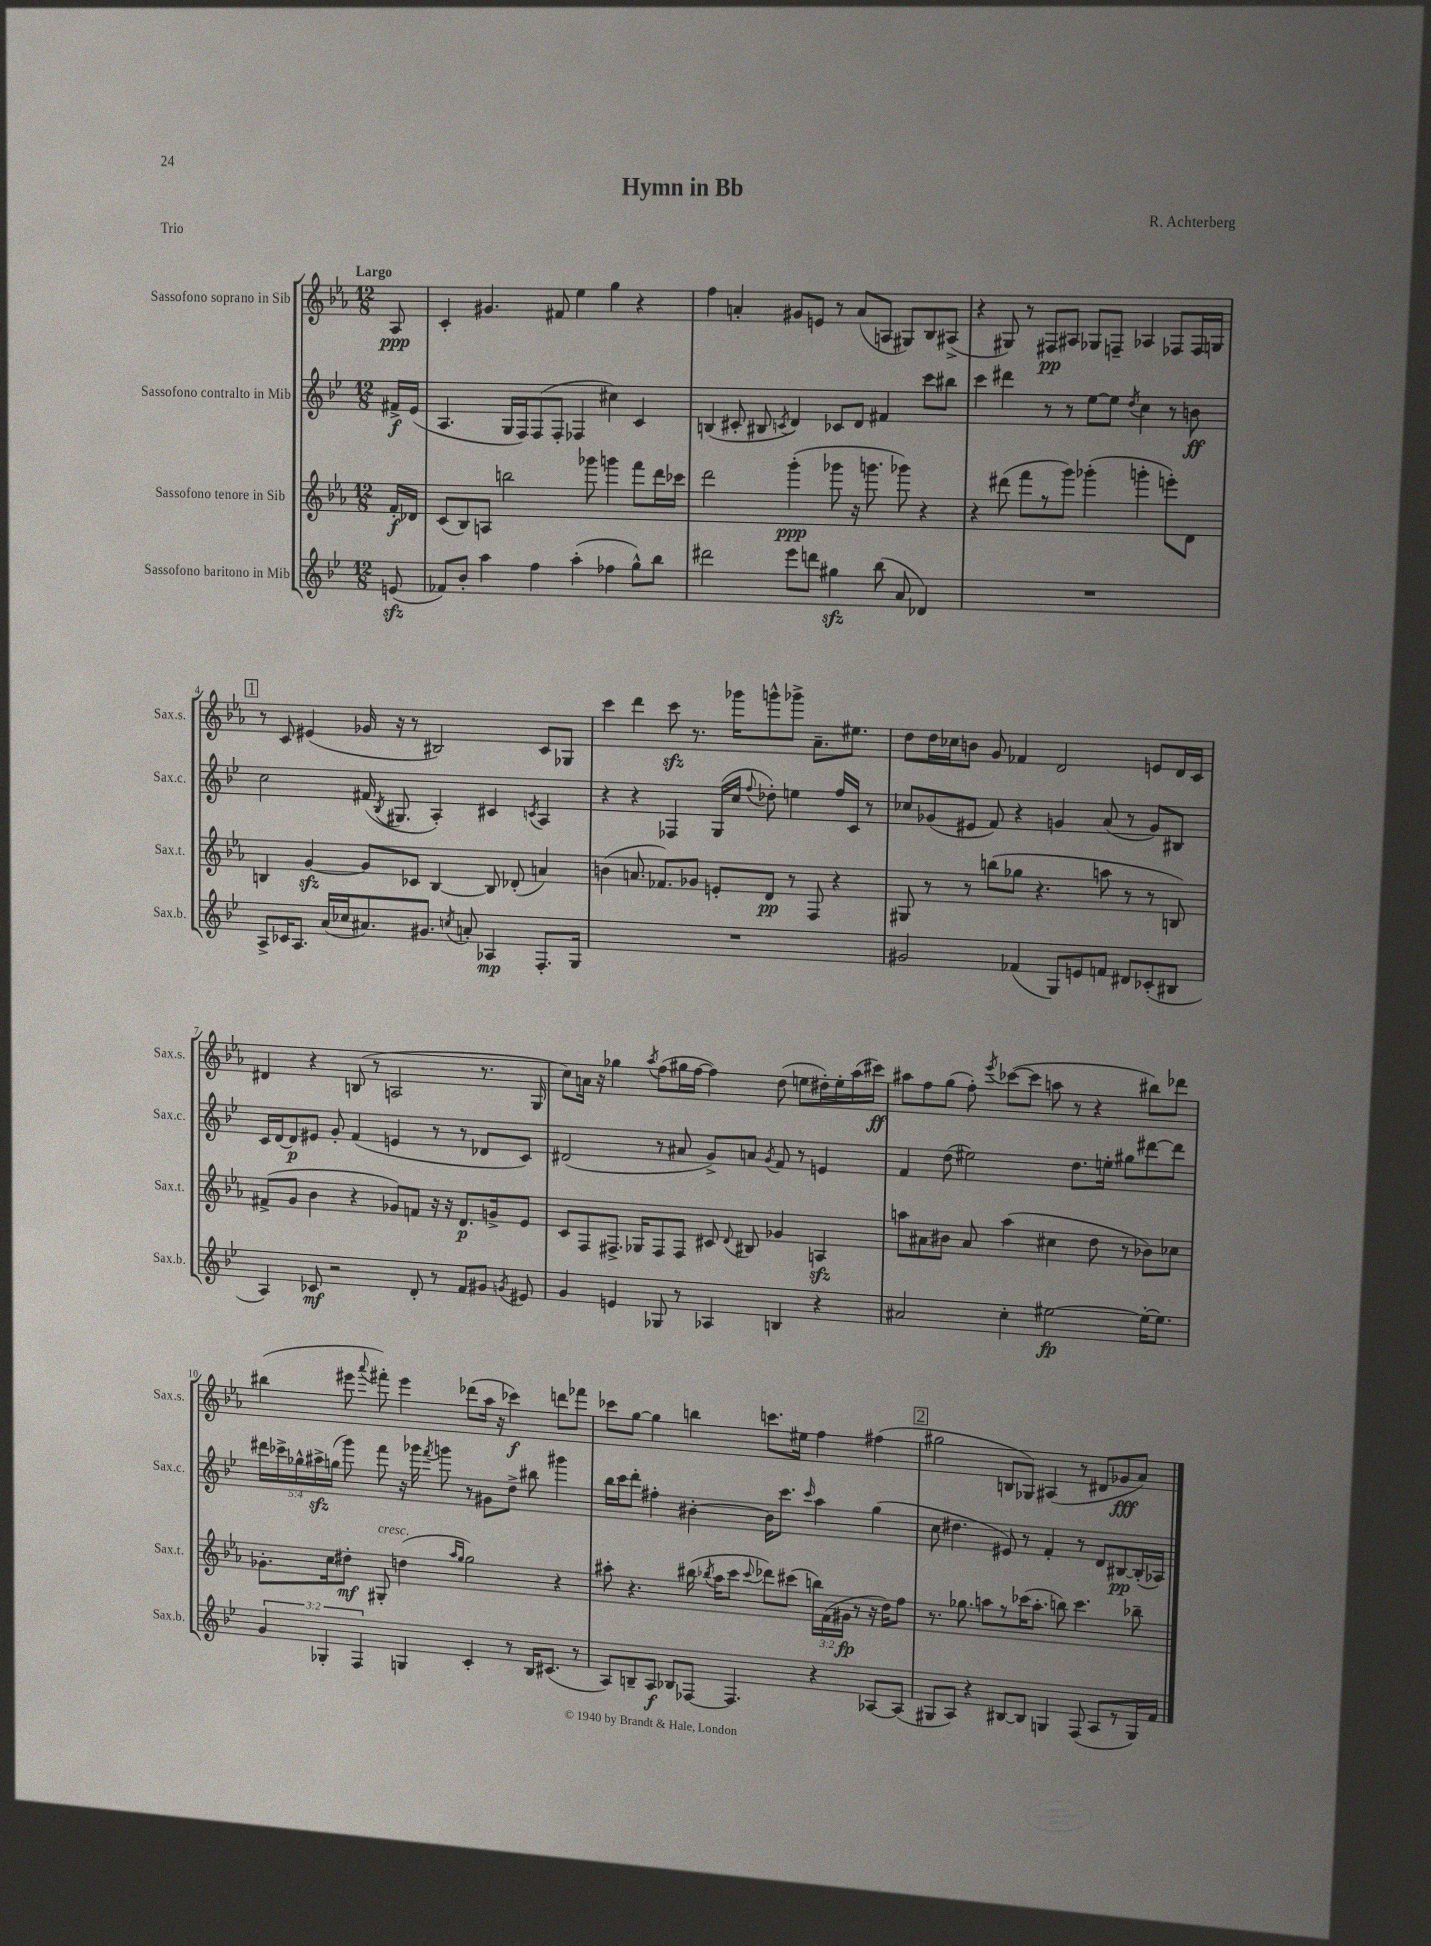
\header { title = "Hymn in Bb" composer = "R. Achterberg" piece = "Trio" }
<<
\new StaffGroup <<
\new Staff = "s0" \with { instrumentName = "Sassofono soprano in Sib" shortInstrumentName = "Sax.s." } {
    \clef treble \key ees \major \numericTimeSignature \time 12/8 \partial 8 \tempo "Largo"
    \autoBeamOff aes8\ppp |
    c'4-. gis'4. fis'8 ees''4 g''4 r4 |
    f''4 a'4-. gis'8[ e'8] r8 a'8[( a8] gis8[) bes8 ais8]->( |
    r4 gis8) r8 fis8[\pp ais8] ges8[ f8]-- aes4 fes8[ fes16 g16] |
    \mark \markup { \box "1" } r8 c'8 eis'4( ges'16 r16 r8 bis2) c'8[ ges8] |
    c'''4 d'''4 c'''8\sfz r8. ges'''16[ g'''8-^ ges'''8]-> aes'8.[-- eis''8.] |
    d''8[ d''16 ces''16 b'8] g'8 fes'4 d'2 e'8[ d'16 c'16] |
    dis'4 r4 b8( r8 a2 r8. g16 |
    c''8[) a'16] r16 ges''4 \acciaccatura { aes''8 } f''8[( gis''16 f''16]~ f''4) d''8( e''8[ dis''16-.) e''16-. aes''16( cis'''16]\ff) |
    ais''8[ f''8 g''8]( f''8-.) \acciaccatura { ees'''8 } ces'''8[~( ces'''8] a''8 r8 r4 bis''8[) des'''8] |
    bis''4( eis'''8 \appoggiatura { aes'''8 } fis'''8-.) eis'''4 des'''8[( aes''16] r16 ces'''4\f) d'''8[ fes'''8] |
    ces'''8[ g''8]~ g''4 b''4 c'''8.[ eis''16] f''4 fis''4( |
    \mark \markup { \box "2" } gis''2 b8[ ges8]) ais4( r8 dis'8[ ges'8\fff aes'8]) \bar "|." |
}
\new Staff = "s1" \with { instrumentName = "Sassofono contralto in Mib" shortInstrumentName = "Sax.c." } {
    \clef treble \key bes \major \numericTimeSignature \time 12/8 \override Staff.TupletNumber.text = #tuplet-number::calc-fraction-text \partial 8
    \autoBeamOff fis'16[->\f ees'16]( |
    a4. g16[ f16) f8( f8]-. fes4 cis''4) c'4 |
    b4( cis'8-. bis8 \acciaccatura { c'8 } d'4) ces'8[ d'8] fis'4 c'''8[ bis''8] |
    c'''4 dis'''4 r8 r8 ees''8[~ ees''8] \acciaccatura { d''8 } c''4 r8 b'8\ff |
    \mark \markup { \box "1" } c''2 fis'16( \acciaccatura { bes8 } gis8. a4-.) cis'4 \acciaccatura { c'8 } a4 |
    r4 r4 fes4 g16[( c''16] \appoggiatura { f''8 } des''8-.) e''4 f''16[ c'16] r8 |
    ces''8[ ges'8( eis'8] f'8) r4 g'4 a'8( r8 g'8[) bis8] |
    c'16[ d'16~ d'8\p eis'8] g'8-. f'4( e'4 r8 r8 des'8[ c'8]) |
    dis'2( r8 ais'8 g'8[->) a'8] \acciaccatura { g'8 } f'8 r8 e'4 |
    f'4 d''8( eis''2) d''8.[ e''16]-. gis''8[ dis'''8~ dis'''8] |
    \tuplet 5/4 { dis'''16[ ces'''16-> ges''16-^ ais''16->\sfz g''16]( } g'''8) f'''8 r16 ges'''16 \acciaccatura { f'''8 } g'''8 r8 gis'8[ d''8]-> bis''8 gis'''4 |
    bes''16[ c'''16 d'''8]-. fis''4-. bis'4~-. bis'16[ c'''8.] \grace { c'''16 } a''4 g''4( |
    \mark \markup { \box "2" } c''8 dis''4. eis'8) r8 f'4-. r8 d'8[ bis8~\pp bis16-.( aes16]) \bar "|." |
}
\new Staff = "s2" \with { instrumentName = "Sassofono tenore in Sib" shortInstrumentName = "Sax.t." } {
    \clef treble \key ees \major \numericTimeSignature \time 12/8 \override Staff.TupletNumber.text = #tuplet-number::calc-fraction-text \partial 8
    \autoBeamOff f'16[-.\f des'16] |
    c'8[( bes8) a8] b''2 ges'''8 g'''4 f'''8[ d'''16 ces'''16] |
    d'''2 g'''4-.\ppp( ges'''8 r16 g'''8. ges'''8) r4 |
    r4 dis'''8( f'''8[ r8 g'''8]) ges'''4-.( g'''4-. e'''8[-.) d'8] |
    \mark \markup { \box "1" } b4 g'4~\sfz g'8[ ces'8] b4~ b8 des'8-.( a'4) |
    b'4( a'8. fes'8.[) ges'8] e'8[-. d'8]\pp r8 f8 r4 |
    gis8 r8 r8 b''8[( ges''8] r4. a''8 r8 r8 b8) |
    fis'8[->( g'8] bes'4 r4 ges'8[) f'8] r16 r16 d'8.[\p g'16-> ees'8] |
    c'8[ f8 fis8.]-> ges16[ fis8 fis8] cis'8 \appoggiatura { d'8 } bis8 ges'4 a4\sfz |
    a''8[ ais'8 bis'8] ais'8 a''4( cis''4 d''8 r8 bes'8[) ces''8] |
    ges'8.[-. c''16 dis''8]-.\mf gis8-.^\markup { \italic "cresc." } d''4( \grace { aes''16[ g''16] } g''2) r4 |
    ais''8-. r4. bis''16( \acciaccatura { bes''8 } ais''16[ c'''8] \appoggiatura { c'''8 } des'''8[) cis'''8]( \tuplet 3/2 { b''16[) f'16( gis'16]\fp } r8 r16 d''16[) f''8] |
    \mark \markup { \box "2" } r8. ges''8. a''8[ r8 ces'''16( a''8.]-. b''8) ces'''4. bes''8-- \bar "|." |
}
\new Staff = "s3" \with { instrumentName = "Sassofono baritono in Mib" shortInstrumentName = "Sax.b." } {
    \clef treble \key bes \major \numericTimeSignature \time 12/8 \override Staff.TupletNumber.text = #tuplet-number::calc-fraction-text \partial 8
    \autoBeamOff e'8\sfz( |
    fes'8[) bes'8]-. a''4 f''4 a''4-.( fes''4 g''8[-^) bes''8] |
    dis'''2 ees'''8[ d'''8] gis''4\sfz bes''8( a'8 des'4) |
    R1. |
    \mark \markup { \box "1" } a8[-> ces'16 a8.] a'16[( ces''16 ais'8.) gis'8.] \acciaccatura { c''8 } a'8-. aes4\mp f8.[-. g16] |
    R1. |
    gis'2 fes'4( g8[) e'8 f'8] dis'8[ ces'8-.( bis8] |
    a4) ces'8\mf r2 d'8-. r8 f'8[ gis'8] \acciaccatura { g'8 } eis'8 |
    g'4 e'4 ges8 r8 aes4 b4 r4 |
    ais'2 c''4-. eis''2~\fp eis''16[~-. eis''8.] |
    \tuplet 3/2 { g'4 ges4-. f4 } g4 c'4-. r8 bes16[ cis'8.]( r8 |
    a8[) b8-- a8]\f bes8[ fes8]~ fes4. r4 aes8[~ aes8]( |
    \mark \markup { \box "2" } gis8[ a8]) r4 bis8[~ bis8] g4 f8( a8[ r8 g16) f'16] \bar "|." |
}
>>
>>
